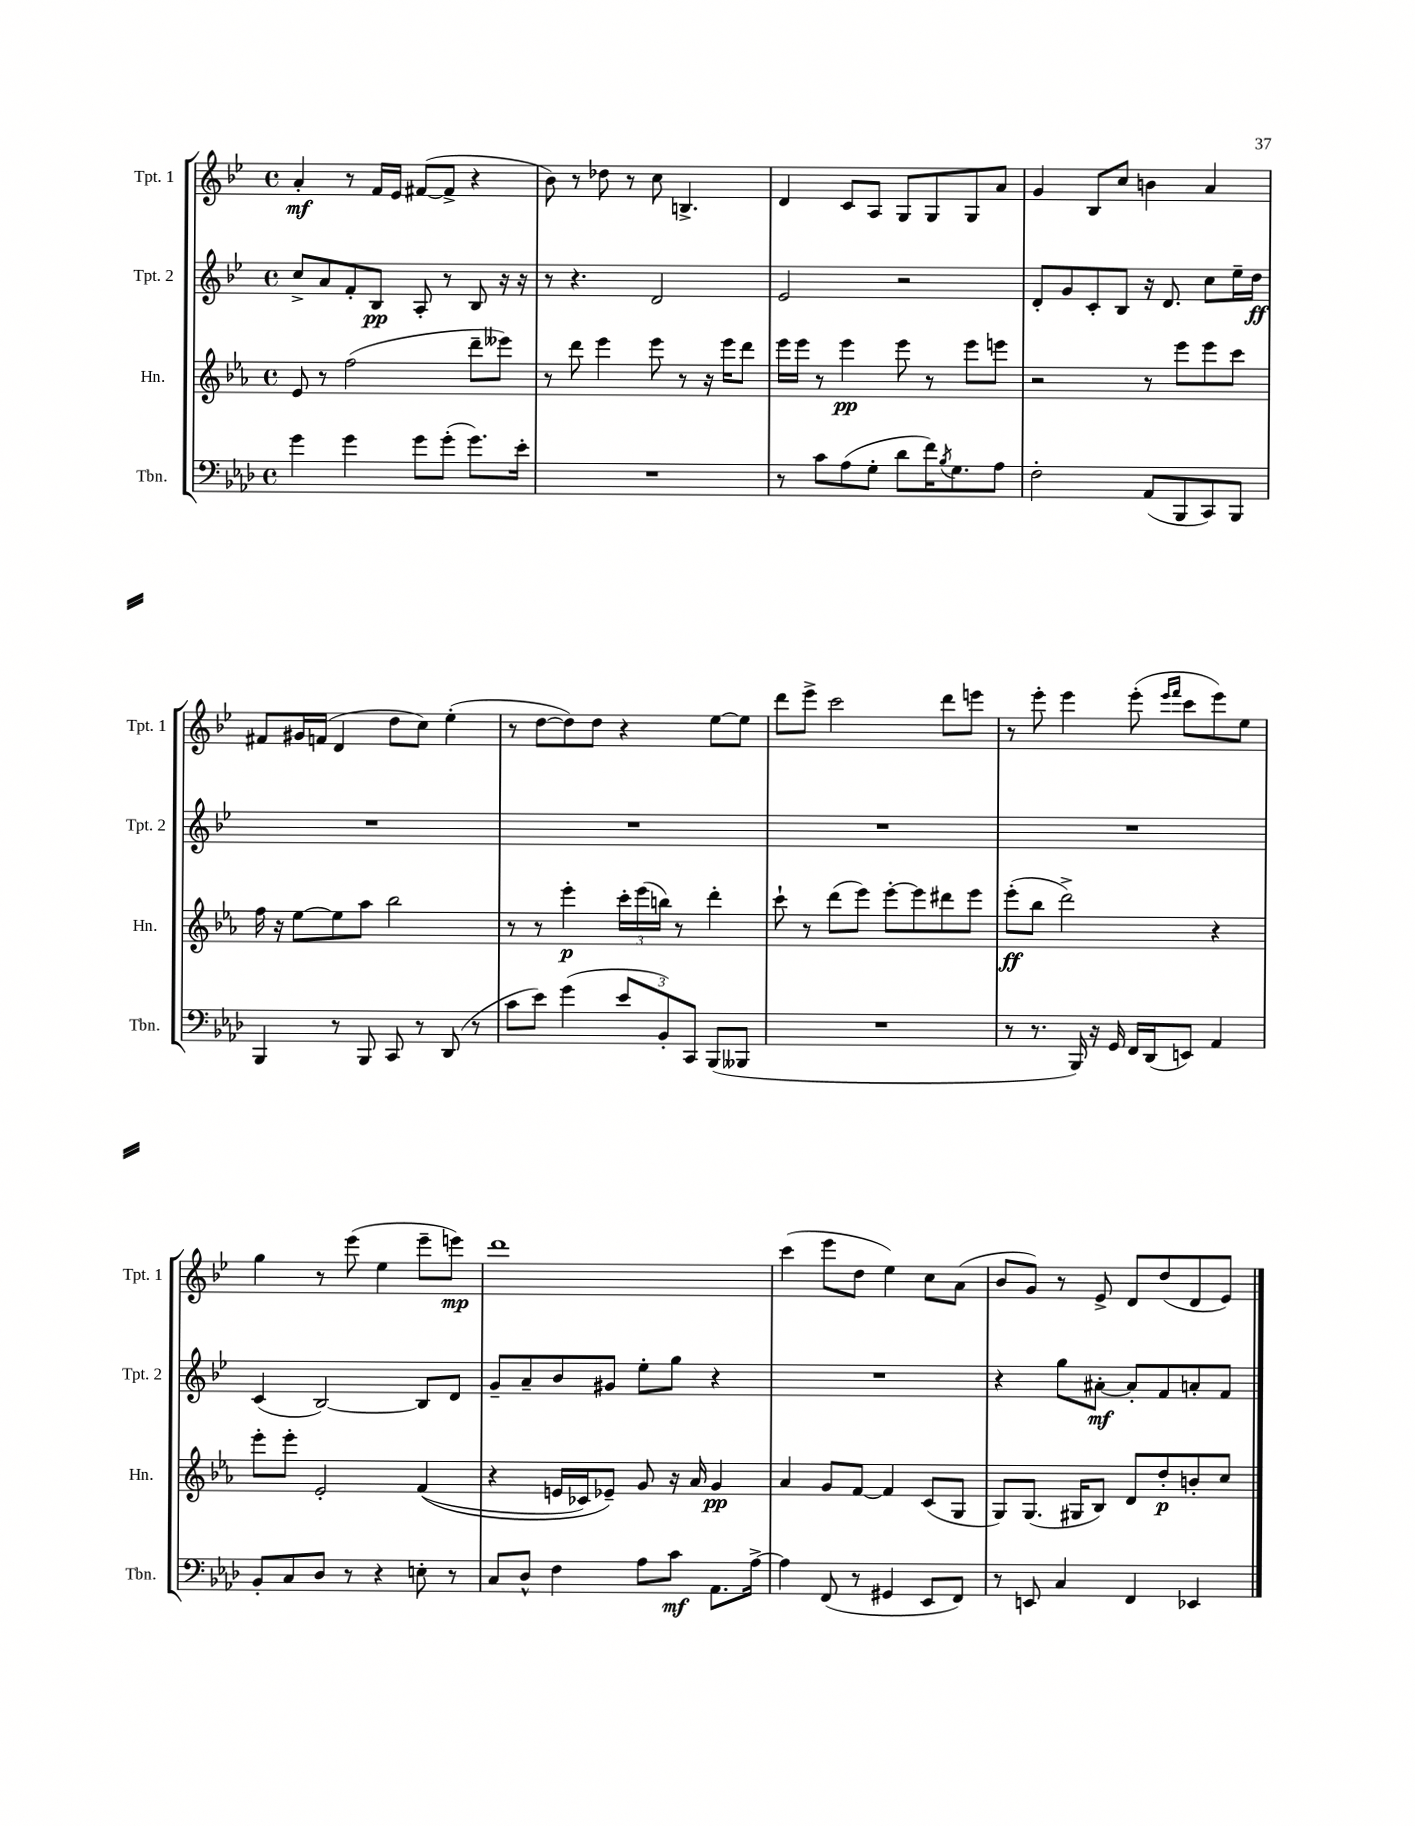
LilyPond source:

<<
\new StaffGroup <<
\new Staff = "s0" \with { instrumentName = "Tpt. 1" shortInstrumentName = "Tpt. 1" } {
    \clef treble \key bes \major \defaultTimeSignature \time 4/4
    a'4-.\mf r8 f'16 ees'16 fis'8~( fis'8-> r4 |
    bes'8) r8 des''8 r8 c''8 b4.-> |
    d'4 c'8 a8 g8 g8 g8 a'8 |
    g'4 bes8 c''8 b'4 a'4 |
    fis'8 gis'16 f'16( d'4 d''8 c''8) ees''4-.( |
    r8 d''8~ d''8) d''8 r4 ees''8~ ees''8 |
    d'''8 ees'''8-> c'''2 d'''8 e'''8 |
    r8 ees'''8-. ees'''4 ees'''8-.( \grace { ees'''16 f'''16 } c'''8 ees'''8) ees''8 |
    g''4 r8 ees'''8( ees''4 ees'''8-- e'''8\mp) |
    d'''1 |
    c'''4( ees'''8 d''8 ees''4) c''8 a'8( |
    bes'8 g'8) r8 ees'8-> d'8 d''8( d'8 ees'8) \bar "|." |
}
\new Staff = "s1" \with { instrumentName = "Tpt. 2" shortInstrumentName = "Tpt. 2" } {
    \clef treble \key bes \major \defaultTimeSignature \time 4/4
    c''8-> a'8 f'8-. bes8\pp a8-. r8 bes8 r16 r16 |
    r8 r4. d'2 |
    ees'2 r2 |
    d'8-. g'8 c'8-. bes8 r16 d'8. c''8 ees''16-- d''16\ff |
    R1 |
    R1 |
    R1 |
    R1 |
    c'4( bes2~) bes8 d'8 |
    g'8-- a'8-- bes'8 gis'8 ees''8-. g''8 r4 |
    R1 |
    r4 g''8 ais'8~-.\mf ais'8-. f'8 a'8-. f'8 \bar "|." |
}
\new Staff = "s2" \with { instrumentName = "Hn." shortInstrumentName = "Hn." } {
    \clef treble \key ees \major \defaultTimeSignature \time 4/4
    ees'8 r8 f''2( d'''8-- eeses'''8) |
    r8 d'''8 ees'''4 ees'''8 r8 r16 ees'''16 d'''8 |
    ees'''16 ees'''16 r8 ees'''4\pp ees'''8 r8 ees'''8 e'''8 |
    r2 r8 ees'''8 ees'''8 c'''8 |
    f''16 r16 ees''8~ ees''8 aes''8 bes''2 |
    r8 r8 ees'''4-.\p \tuplet 3/2 { c'''16-. ees'''16( b''16) } r8 d'''4-. |
    c'''8-! r8 d'''8( ees'''8) ees'''8~-. ees'''8 dis'''8 ees'''8 |
    ees'''8-.\ff( bes''8 d'''2->) r4 |
    ees'''8-. ees'''8-. ees'2-. f'4(\( |
    r4 e'16 ces'16) ees'8--\) g'8 r16 aes'16 g'4\pp |
    aes'4 g'8 f'8~ f'4 c'8( g8 |
    g8) g8.( gis16 bes8) d'8 d''8-.\p b'8-. c''8 \bar "|." |
}
\new Staff = "s3" \with { instrumentName = "Tbn." shortInstrumentName = "Tbn." } {
    \clef bass \key aes \major \defaultTimeSignature \time 4/4
    g'4 g'4 g'8 g'8-.( g'8.) ees'16-. |
    R1 |
    r8 c'8 aes8( g8-. des'8 f'16) \acciaccatura { bes8 } g8. aes8 |
    f2-. aes,8( bes,,8 c,8) bes,,8 |
    bes,,4 r8 bes,,8 c,8 r8 des,8( r8 |
    c'8 ees'8) g'4( \tuplet 3/2 { ees'8 bes,8-.) c,8 } bes,,8( beses,,8 |
    R1 |
    r8 r8. bes,,16) r16 g,16 f,16 des,16( e,8) aes,4 |
    bes,8-. c8 des8 r8 r4 e8-. r8 |
    c8 des8-^ f4 aes8 c'8\mf aes,8. aes16~-> |
    aes4 f,8( r8 gis,4 ees,8 f,8) |
    r8 e,8 c4 f,4 ees,4 \bar "|." |
}
>>
>>
\layout { \context { \Score \remove "Bar_number_engraver" } }
